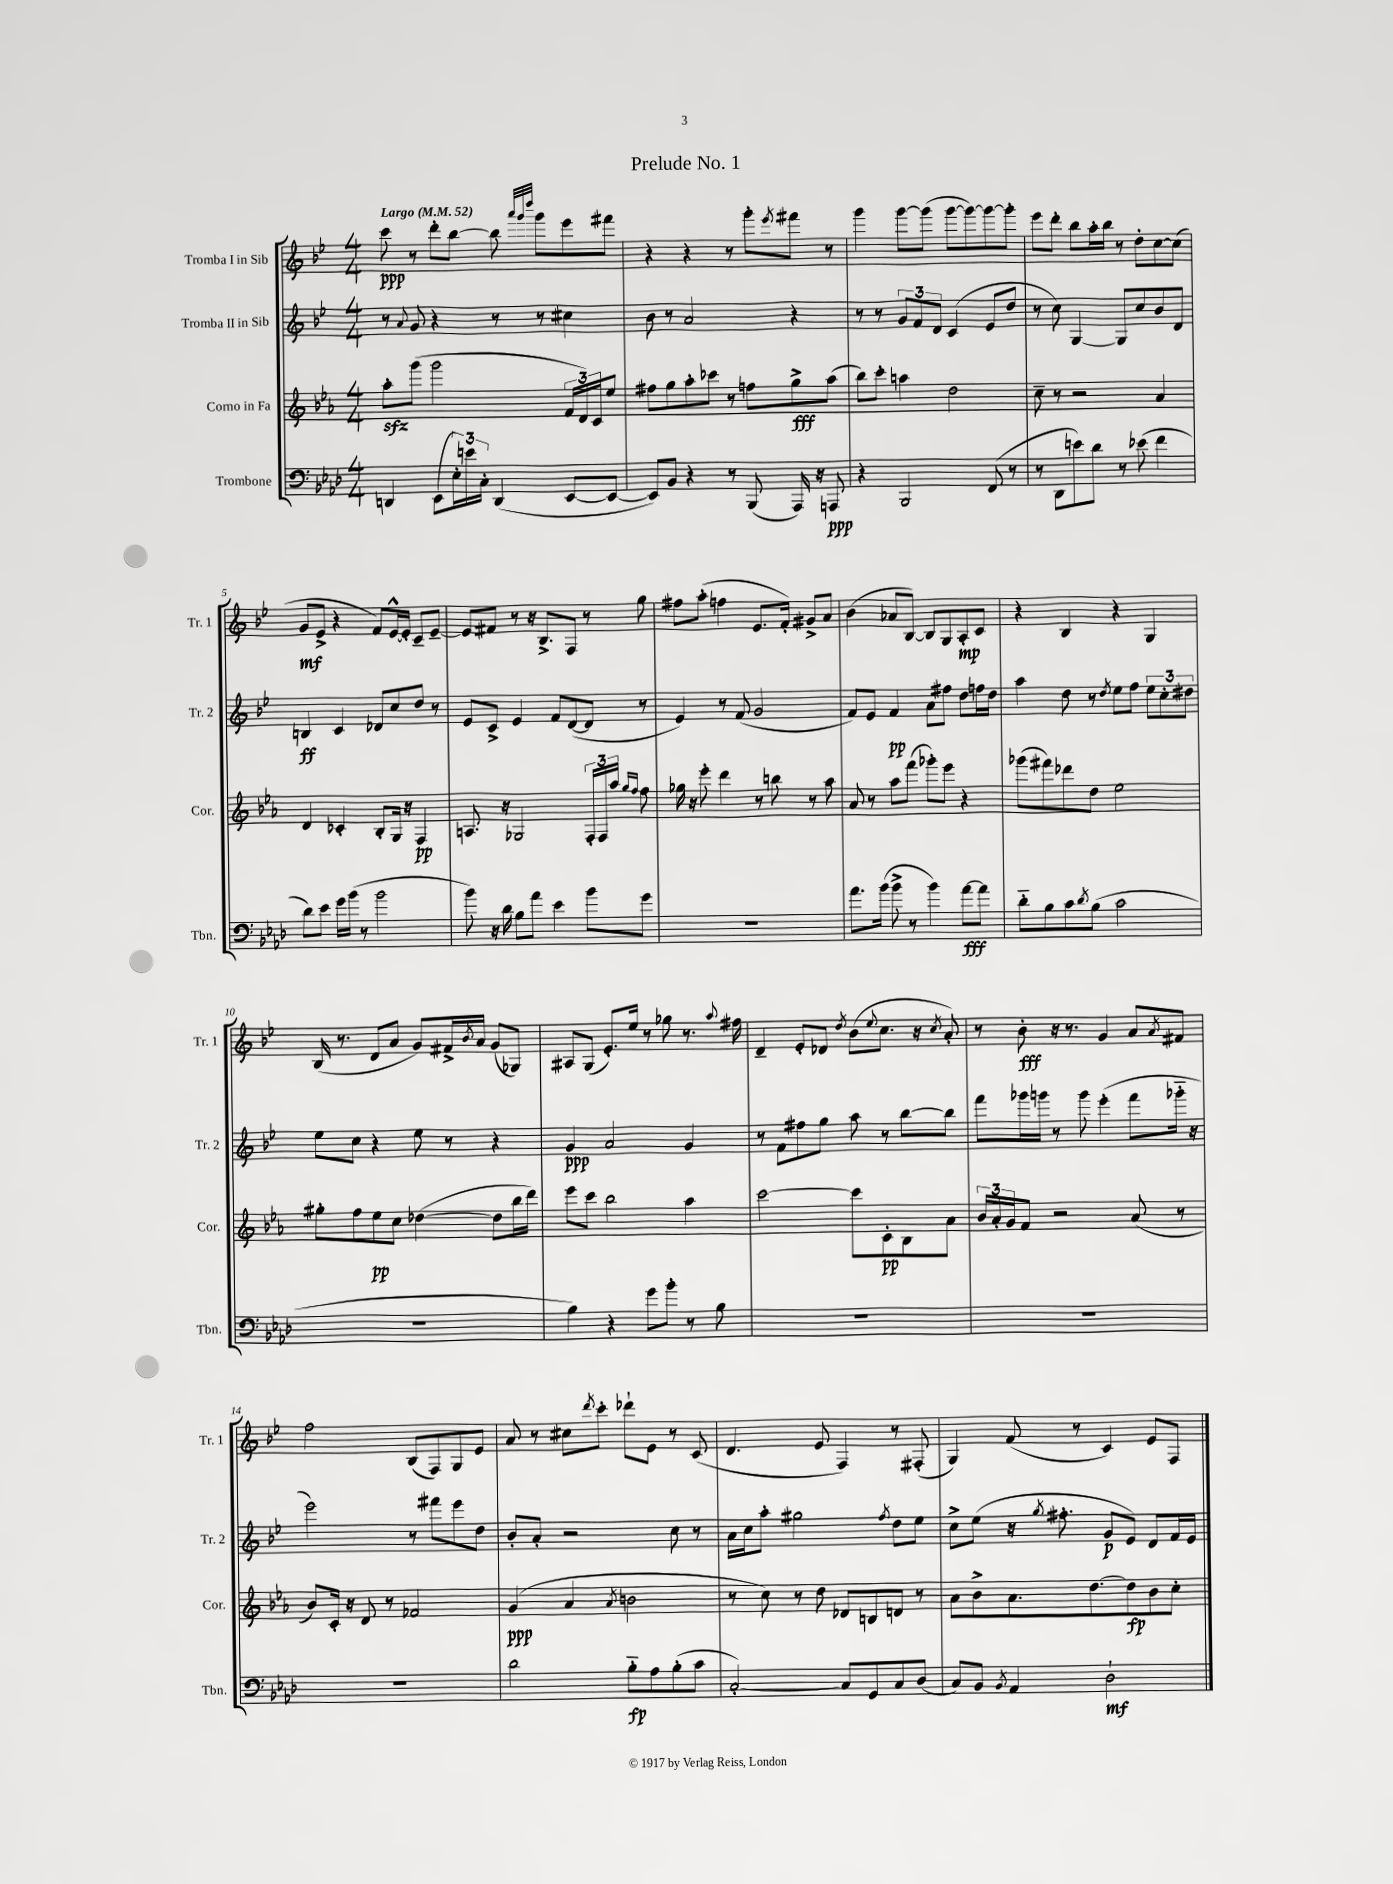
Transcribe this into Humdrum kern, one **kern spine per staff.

**kern	**kern	**kern	**kern
*staff4	*staff3	*staff2	*staff1
*clefF4	*clefG2	*clefG2	*clefG2
*k[b-e-a-d-]	*k[b-e-a-]	*k[b-e-]	*k[b-e-]
*M4/4	*M4/4	*M4/4	*M4/4
*MM52	*MM52	*MM52	*MM52
4DD/	8aa-'\L	8r	8ccc\
.	.	8qqa/	.
.	(8ggg\J	8g/	8r
(8EE-\L	2ggg\	4r	8ddd'\L
24E-'\L)	.	.	[8bb-\J
24e\	.	.	.
24C'\JJ	.	.	.
(4DD/	.	8r	8bb-\]
.	.	.	32qqaaa/LLL
.	.	.	32qqggg/
.	.	.	32qqdddd/JJJ
.	.	8r	8ggg\L
[8EE-/L	24f/LL	4cc#\	8eee-\
.	24d/)	.	.
.	24c/J	.	.
8EE-/_J	8ee-/J	.	8fff#\J
=	=	=	=
8EE-/]L)	8ff#\L	8b-\	4r
8BB-/J	8gg\	8r	.
4r	8aa-'\	2a/	4r
.	8ccc-\J	.	.
8r	8r	.	8r
(8BBB-/	8ff\L	.	8ggg'\L
.	.	.	8qeee-/
16AAA-/)	8gg^\	4r	8fff#\J
16r	.	.	.
8AAA/	(8aa-\J	.	8r
=	=	=	=
4r	8bb-\L)	8r	4ggg\
.	8ccc'\J	8r	.
2BBB-/	4aa\	12g/L	[8ggg\L
.	.	12f/	.
.	.	.	(8ggg\]J
.	.	12d/J	.
.	2dd\	(4c/	[8ggg\L
.	.	.	8ggg\_)
(8FF/	.	8e-/L	8ggg\_
8r	.	8dd/J	8ggg'\]J
=	=	=	=
8r	8cc~\	8r	8eee-\L
8DD-\L	8r	8cc\)	8ddd'\J
8e\)	2r	[4G/	8bb-\L
8d-\J	.	.	16aa'\L
.	.	.	16bb-\JJ
8r	.	8G/]L	8r
(8e-\	.	8cc/	8dd'\L
4f\	4a-/	8b-/	[8cc\
.	.	8d/J	(8cc\]J
=	=	=	=
8d-\L)	4d/	4B/	8g/L
8e-\J	.	.	8e-^/J
16g\LL	4c-'/	4c/	4r
(16b-\JJ	.	.	.
8r	.	.	.
2b-\	8B-'/L	8d-/L	8f/L)
.	16G/Jk	8cc/	[16e-^^/L
.	16r	.	16e-'/]JJ
.	4F/	8dd/J	8c~/L
.	.	8r	[8e-~/J
=	=	=	=
8b-\)	8.A/	8e-/L	8e-/]L
16r	.	8c^/J	8f#/J
16d-\	16r	.	.
8B-\L	2G-/	4e-/	8r
8a-\J	.	.	16r
.	.	.	8.B-^/L
4e-\	.	8f/L	.
.	.	([8d/	8F/J
8b-\L	24F'/LL	8d/]J	8r
.	24F/	.	.
.	24aa-/JJ	.	.
.	16qqgg/LL	.	.
.	16qqff/JJ	.	.
8g\J	8ff\	8r	8gg\
=	=	=	=
1r	16gg-\	4e-/)	8ff#\L
.	16r	.	.
.	8eee-'\	.	(8aa'\J
.	4ddd\	8r	4ff\
.	.	(8f/	.
.	8r	2g/	8.e-/L
.	8bb\	.	.
.	.	.	16f'/Jk)
.	8r	.	8g#^/L
.	8aa-\	.	8a/J
=	=	=	=
8.a-\L	8a-/	8f/L)	(4b-\
.	8r	8e-/J	.
(16b-\Jk	.	.	.
8b-^\	8aa-\L	4f/	8a-/L
8r	(8fff\J	.	[8B-/J)
4b-\)	8ggg-'\L)	8a\L	8B-/]L
.	8eee-\J	8ff#\J	8G/
[8a-\L	4r	8dd\L	8A'/
8a-\]J	.	16ff\L	8c/J
.	.	16dd\JJ	.
=	=	=	=
8d-'~\L	(8ggg-\L	4aa\	4r
8B-\	8fff#\)	.	.
8c\	8ddd-\	8dd\	4B-/
8qd-/	.	.	.
(8B-\J	8dd\J	8r	.
.	.	8qdd/	.
2c\	2ee-\	8ee-\L	4r
.	.	8ff\J	.
.	.	12ee-\L	4G/
.	.	12cc'\	.
.	.	12dd#\J	.
=	=	=	=
1r	8gg#'\L	8ee-\L	(16B-/
.	.	.	8.r
.	8ff\	8cc\J	.
.	8ee-\	4r	8d/L
.	8cc\J	.	8a/J
.	([4dd-\	8ee-\	8g/L)
.	.	8r	16f#^/L
.	.	.	8qb-/
.	.	.	16a/JJ
.	8dd-\]L	4r	(8g/L
.	16bb-\L	.	8G-/J)
.	16ddd\JJ)	.	.
=	=	=	=
4B-\)	8eee-\L	4g/	8A#/L
.	8ccc\J	.	(8G/J
4r	2bb-\	2a/	8.e-'/L)
.	.	.	16ee-/Jk
8g\L	.	.	8r
8b-'\J	.	.	8gg-\
8r	4aa-\	4g/	8.r
8B-\	.	.	.
.	.	.	8qqaa/
.	.	.	16ff#\
=	=	=	=
1r	[2ccc\	8r	4d~/
.	.	8f\L	.
.	.	8ff#\	8e-'/L
.	.	8gg\J	8d-/J
.	.	.	8qdd/
.	8ccc\]L	8aa\	(8b-\L
.	.	.	8qqee-/
.	8c'\	8r	8.cc\J
.	8B-\	[8bb-\L	.
.	.	.	16r
.	.	.	8qcc/
.	8a-\J	8bb-\]J	8a'/)
=	=	=	=
1r	24b-/LL	8fff\L	8r
.	24a-'/	.	.
.	24g/J	.	.
.	8f/J	16ggg-\L	8b-'\
.	.	16ggg\JJ	.
.	2r	8r	16r
.	.	.	8.r
.	.	8ggg\	.
.	.	(4eee-'\	4g/
.	(8a-/	8fff\L	8a/L
.	.	.	8qa/
.	8r	16ggg-'~\Jk	8f#/J
.	.	16r	.
=	=	=	=
1r	8b-/L)	2eee-\)	2ff\
.	16c'/Jk	.	.
.	16r	.	.
.	8d/	.	.
.	8r	.	.
.	2f-/	8r	(8B-/L
.	.	8fff#\L	8F/)
.	.	8eee-\	8G/
.	.	8dd\J	8e-/J
=	=	=	=
2d-\	(4g/	8b-'/L	8a/
.	.	8a'/J	8r
.	4a-/	2r	8cc#\L
.	.	.	8qddd/
.	.	.	8ccc'\J
.	8qa-/	.	.
8B-'~\L	2b\	.	8ddd-`\L
8A-\	.	.	8e-\J
(8B-'\	.	8cc\	8r
8c\J	.	8r	(8c/
=	=	=	=
[2C'/)	8r	16a\LL	4.d/
.	.	16cc\J	.
.	8cc\)	8aa'\J	.
.	8r	2gg#\	.
.	8dd\	.	8e-/
8C/]L	8d-/L	.	4F/)
8GG/	8B/	.	.
.	.	8qff/	.
8C/	8d/J	8dd\L	8r
(8D-/J	8r	8ee-\J	(8F#'/
=	=	=	=
8C/L)	8a-\L	8cc^\L	4G/)
8BB-/J	8b-^\	(8ee-\J	.
8qBB-/	.	.	.
4AA-/	8.a-\	16r	(8f/
.	.	8qgg/	.
.	.	8.ff#'\	.
.	.	.	8r
.	[8.dd\	.	.
2D-`\	.	8g/L	4c/)
.	8dd\]	8e-/J)	.
.	8b-\	8d/L	8e-/L
.	8cc'\J	16f/L	8F/J
.	.	16e-/JJ	.
==	==	==	==
*-	*-	*-	*-
